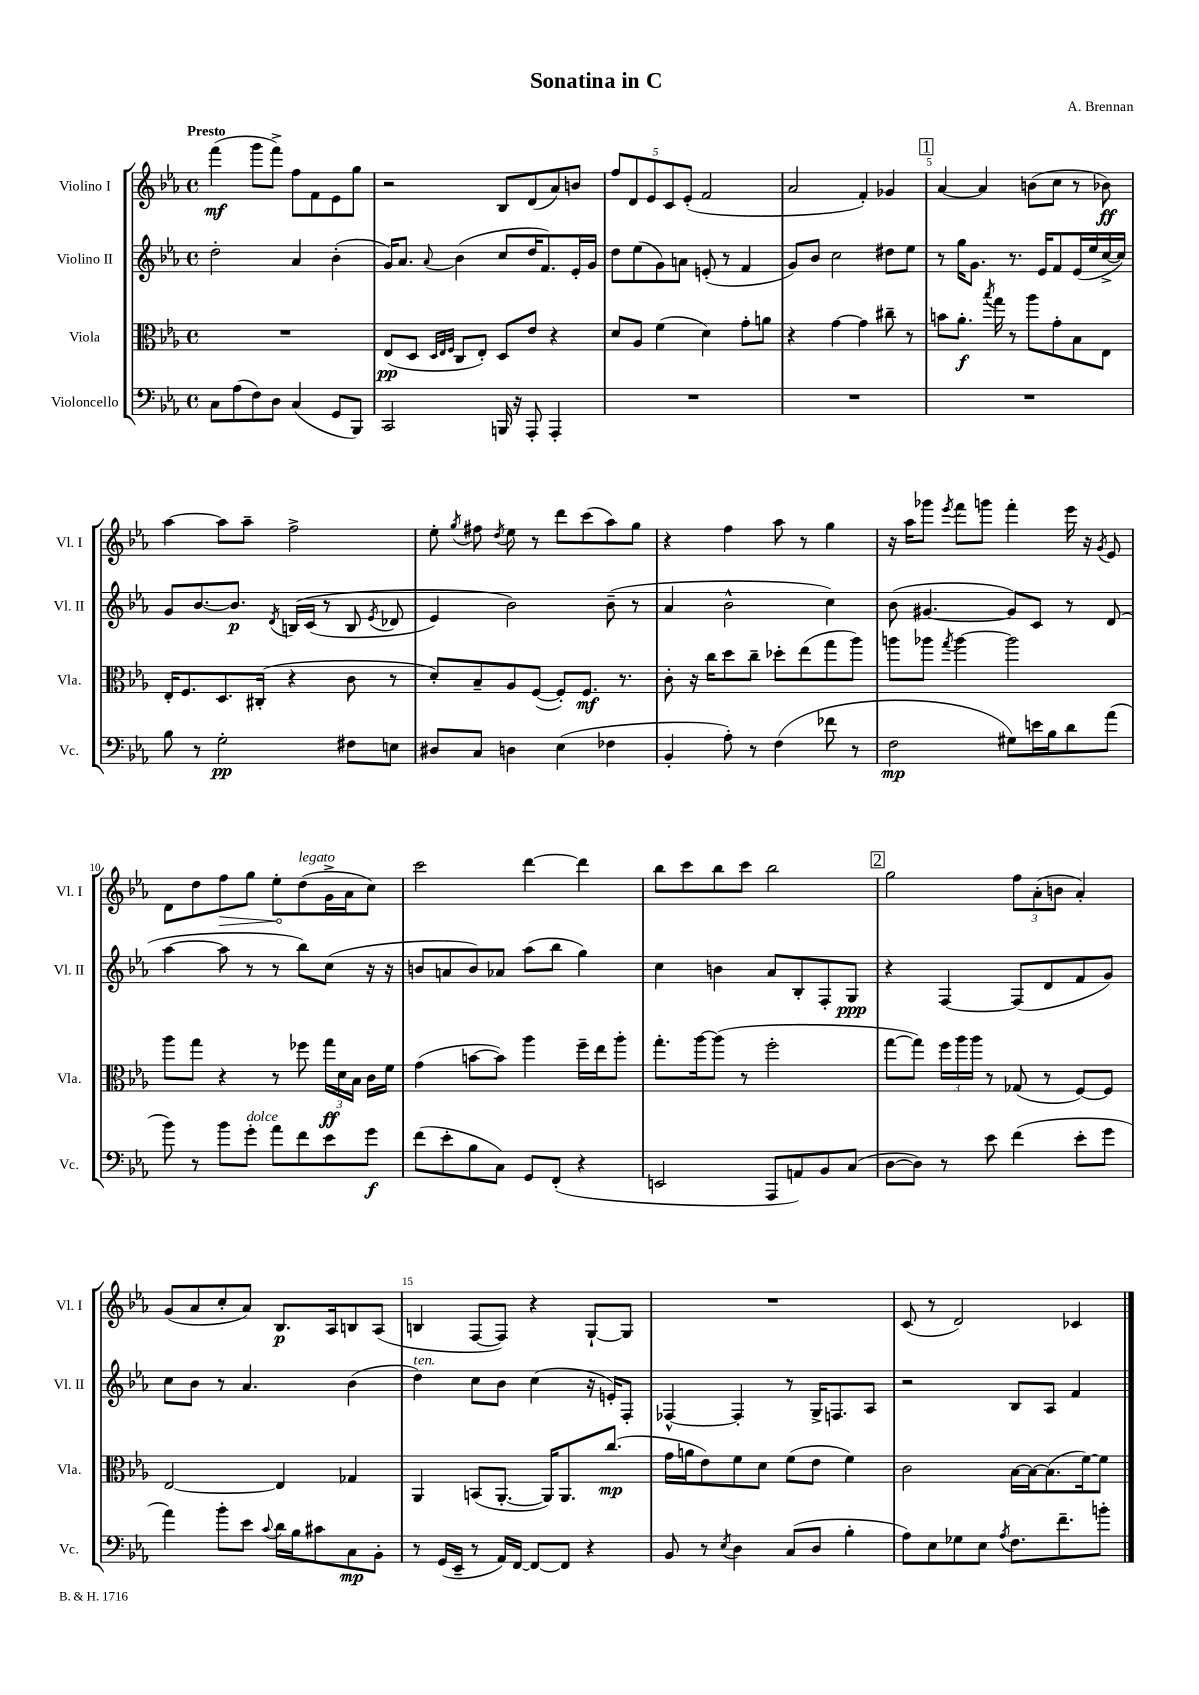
\header { title = "Sonatina in C" composer = "A. Brennan" }
<<
\new StaffGroup <<
\new Staff = "s0" \with { instrumentName = "Violino I" shortInstrumentName = "Vl. I" } {
    \clef treble \key ees \major \defaultTimeSignature \time 4/4 \tempo "Presto"
    \autoBeamOff f'''4\mf( g'''8[ f'''8]->) f''8[ f'8 ees'8 g''8] |
    r2 bes8[ d'8( aes'8) b'8] |
    \tuplet 5/4 { f''8[ d'8 ees'8 c'8 ees'8]-.( } f'2 |
    aes'2 f'4-.) ges'4 |
    \mark \markup { \box "1" } aes'4~ aes'4 b'8[( c''8] r8 bes'8\ff) |
    aes''4~ aes''8[ aes''8]-- f''2-> |
    ees''8-. \acciaccatura { g''8 } fis''8 \acciaccatura { d''8 } ees''8 r8 d'''8[ c'''8( aes''8) g''8] |
    r4 f''4 aes''8 r8 g''4 |
    r16 aes''16[ ges'''8] \acciaccatura { ees'''8 } f'''8[ g'''8] f'''4-. ees'''16 r16 \acciaccatura { g'8 } ees'8 |
    d'8[ d''8 \once \override Hairpin.circled-tip = ##t f''8\> g''8] ees''8[-.\! d''8^\markup { \italic "legato" }( g'16-> aes'16 c''8]) |
    c'''2 d'''4~ d'''4 |
    bes''8[ c'''8 bes''8 c'''8] bes''2 |
    \mark \markup { \box "2" } g''2 \tuplet 3/2 { f''8[ aes'8-.( b'8] } aes'4-.) |
    g'8[( aes'8 c''8-. aes'8]) bes8.[\p aes16 b8 aes8]( |
    b4 f8[~ f8]) r4 g8[~-! g8] |
    R1 |
    c'8( r8 d'2) ces'4 \bar "|." |
}
\new Staff = "s1" \with { instrumentName = "Violino II" shortInstrumentName = "Vl. II" } {
    \clef treble \key ees \major \defaultTimeSignature \time 4/4
    \autoBeamOff d''2-. aes'4 bes'4-.( |
    g'16[) aes'8.] \appoggiatura { aes'8 } bes'4( c''8[ d''16 f'8.) ees'16-. g'16] |
    d''8[ ees''8( g'8) a'8] e'8-.( r8 f'4 |
    g'8[) bes'8] c''2 dis''8[ ees''8] |
    \mark \markup { \box "1" } r8 g''16[ g'8.] r8. ees'16[ f'8 ees'16( ees''16 c''16~-> c''16]) |
    g'8[ bes'8.~ bes'8.]\p \acciaccatura { d'8 } b16[\( c'16]( r8 b8 \acciaccatura { ees'8 } des'8 |
    ees'4) bes'2\) bes'8--( r8 |
    aes'4 bes'2-^ c''4) |
    bes'8( gis'4.~ gis'8[) c'8] r8 d'8( |
    aes''4~ aes''8 r8 r8 bes''8[) c''8]( r16 r16 |
    b'8[ a'8 b'8) aes'8] aes''8[( bes''8] g''4) |
    c''4 b'4 aes'8[ bes8-. f8-. g8]\ppp |
    \mark \markup { \box "2" } r4 f4~ f8[( d'8 f'8 g'8]) |
    c''8[ bes'8] r8 aes'4. bes'4( |
    d''4^\markup { \italic "ten." }) c''8[ bes'8] c''4( r16 e'16[-.) f8]-. |
    fes4~-^ fes4-. r8 g16[-> f8. aes8] |
    r2 bes8[ aes8] f'4 \bar "|." |
}
\new Staff = "s2" \with { instrumentName = "Viola" shortInstrumentName = "Vla." } {
    \clef alto \key ees \major \defaultTimeSignature \time 4/4
    \autoBeamOff R1 |
    ees8[\pp( d8] \grace { d32[ ees32 f32] } c8[ ees8]-.) d8[ ees'8] r4 |
    d'8[ aes8] f'4( d'4) g'8[-. a'8] |
    r4 g'4~ g'4 cis''8-- r8 |
    \mark \markup { \box "1" } b'8[ aes'8.]-.\f \acciaccatura { bes''8 } g''16 r8 aes''8[ g'8-. bes8 ees8] |
    ees16[-. f8. d8. cis16]-.( r4 c'8 r8 |
    d'8[-.) bes8-- aes8 f8]~( f8[-.) f8.]\mf r8. |
    c'8-. r16 c''16[ d''8 c''8]-- des''8[-. ees''8( g''8 aes''8]) |
    a''8[ aes''8] \acciaccatura { g''8 } aes''4~ aes''2 |
    aes''8[ g''8] r4 r8 fes''8 \tuplet 3/2 { g''16[\ff d'16 bes16] } c'16[ f'16] |
    g'4( b'8[~ b'8]) aes''4 f''16[-- ees''16 aes''8]-. |
    g''8.[-. aes''16~ aes''8]( r8 f''2-. |
    \mark \markup { \box "2" } g''8[~ g''8]) \tuplet 3/2 { f''16[ aes''16 aes''16] } r8 ges8( r8 f8[~) f8] |
    ees2~ ees4 ges4 |
    aes,4 b,8[( aes,8.]~-. aes,16[) aes,8. c''8.]\mp( |
    g'16[ a'16 ees'8) f'8 d'8] f'8[( ees'8] f'4) |
    c'2 bes16[~ bes16~ bes8.( f'16~) f'8] \bar "|." |
}
\new Staff = "s3" \with { instrumentName = "Violoncello" shortInstrumentName = "Vc." } {
    \clef bass \key ees \major \defaultTimeSignature \time 4/4
    \autoBeamOff c8[ aes8( f8) d8] c4( g,8[ bes,,8]) |
    c,2 b,,16 r16 aes,,8-. aes,,4-. |
    R1 |
    R1 |
    \mark \markup { \box "1" } R1 |
    bes8 r8 g2-.\pp fis8[ e8] |
    dis8[ c8] d4 ees4( fes4 |
    bes,4-. aes8-.) r8 f4( fes'8 r8 |
    f2\mp gis8[) e'16 bes16 d'8 aes'8]( |
    bes'8) r8 bes'8[ g'8]-.^\markup { \italic "dolce" } aes'8[ f'8 ees'8 g'8]\f |
    f'8[( ees'8-. bes8 c8]) g,8[ f,8]-.( r4 |
    e,2 aes,,8[ a,8) bes,8 c8]( |
    \mark \markup { \box "2" } d8[~ d8]) r8 ees'8 f'4( ees'8[-. g'8] |
    aes'4) bes'8[-. ees'8] \appoggiatura { c'8 } d'16[ bes16 cis'8 c8\mp bes,8]-. |
    r8 g,16[( ees,16]-- r8 aes,16[) f,16]~ f,8[~ f,8] r4 |
    bes,8 r8 \acciaccatura { ees8 } d4 c8[( d8] bes4-. |
    aes8[) ees8 ges8 ees8] \acciaccatura { aes8 } f8.[ f'8.-- b'8]-. \bar "|." |
}
>>
>>
\layout { \context { \Score \override BarNumber.break-visibility = ##(#f #t #t) barNumberVisibility = #(every-nth-bar-number-visible 5) } }
